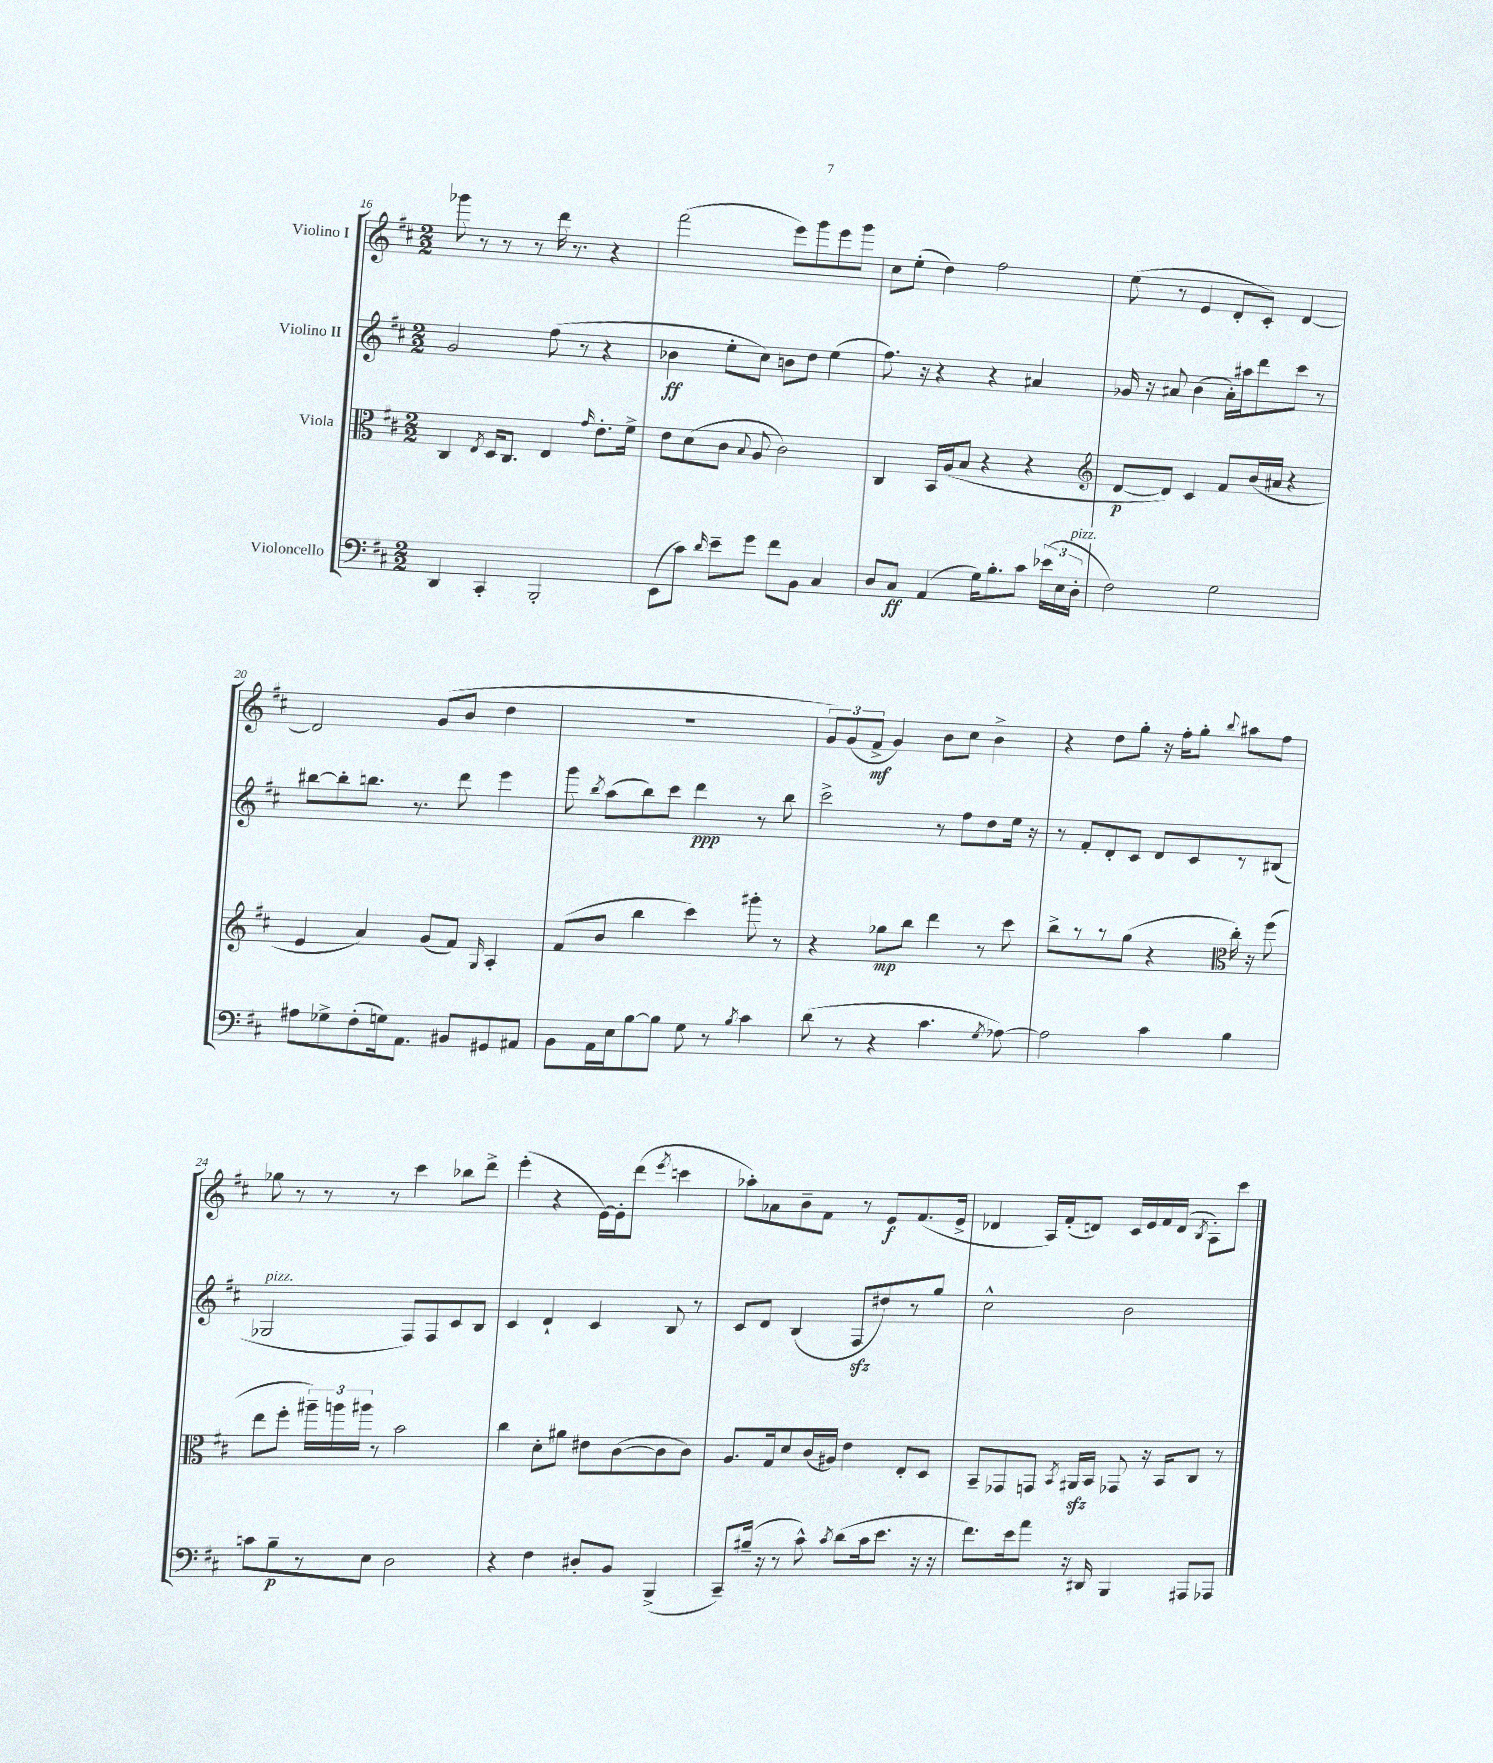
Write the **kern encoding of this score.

**kern	**dynam	**kern	**dynam	**kern	**dynam	**kern	**dynam
*part4	*part4	*part3	*part3	*part2	*part2	*part1	*part1
*staff4	*staff4	*staff3	*staff3	*staff2	*staff2	*staff1	*staff1
*I"Violoncello	*	*I"Viola	*	*I"Violino II	*	*I"Violino I	*
*clefF4	*	*clefC3	*	*clefG2	*	*clefG2	*
*k[f#c#]	*	*k[f#c#]	*	*k[f#c#]	*	*k[f#c#]	*
*M2/2	*	*M2/2	*	*M2/2	*	*M2/2	*
=16	=16	=16	=16	=16	=16	=16	=16
4DD/	.	4C#/	.	2g/	.	8ggg-X\	.
.	.	.	.	.	.	8r	.
.	.	8qE/	.	.	.	.	.
4CC#'/	.	16D/KL	.	.	.	8r	.
.	.	8.C#/J	.	.	.	.	.
.	.	.	.	.	.	8r	.
2BBB'/	.	4E/	.	(8ff#\	.	16ddd\	.
.	.	.	.	.	.	8.r	.
.	.	.	.	8r	.	.	.
.	.	16qqg/	.	.	.	.	.
.	.	8.e'\L	.	4r	.	4r	.
.	.	16f#^\Jk	.	.	.	.	.
=17	=17	=17	=17	=17	=17	=17	=17
(8EE\L	.	8e\L	.	4b-X\	ff	(2fff#\	.
8c#\J)	.	(8d\	.	.	.	.	.
16qqd/	.	.	.	.	.	.	.
8e~\L	.	8c#\J	.	8ee'\L	.	.	.
.	.	8qqB/	.	.	.	.	.
8g\J	.	8A/	.	8cc#\J)	.	.	.
8f#\L	.	2c#\)	.	8bn\L	.	8eee\L)	.
8BB\J	.	.	.	8dd\J	.	8ggg\	.
4C#/	.	.	.	(4ee\	.	8eee\	.
.	.	.	.	.	.	8ggg\J	.
=18	=18	=18	=18	=18	=18	=18	=18
8D/L	.	4C#/	.	8.ff#\)	.	8cc#\L	.
8C#/J	ff	.	.	.	.	(8ee'\J	.
.	.	.	.	16r	.	.	.
(4AA/	.	16BB/LL	.	4r	.	4dd\)	.
.	.	(16A/J	.	.	.	.	.
.	.	8B/J	.	.	.	.	.
16G\KL)	.	4r	.	4r	.	2ff#\	.
8.B'\	.	.	.	.	.	.	.
8c#\J	.	4r	.	4a#X/	.	.	.
(24e-X\LL	.	.	.	.	.	.	.
24E\	.	.	.	.	.	.	.
!LO:TX:a:i:t=pizz.	!	!	!	!	!	!	!
24D'\JJ	.	.	.	.	.	.	.
=19	=19	=19	=19	=19	=19	=19	=19
*	*	*clefG2	*	*	*	*	*
2F#\)	.	[8d/L	p	16g-X/	.	(8ee\	.
.	.	.	.	16r	.	.	.
.	.	8d/J])	.	8a#X/	.	8r	.
.	.	4c#/	.	(4b\	.	4e/	.
2G\	.	8f#/L	.	16a#'\LL)	.	8d'/L	.
.	.	.	.	16aa#X\J	.	.	.
.	.	(16b/L	.	8ddd\	.	8c#'/J)	.
.	.	16a#X/JJ	.	.	.	.	.
.	.	4r	.	8ccc#\J	.	[4d/	.
.	.	.	.	8r	.	.	.
!!LO:LB:g=z
=20	=20	=20	=20	=20	=20	=20	=20
8A#X\L	.	4e/	.	[8bb#X\L	.	2d/]	.
8G-X^\	.	.	.	8bb#'\]	.	.	.
(8F#'\	.	4a/)	.	8.bbn\J	.	.	.
16Gn\k)	.	.	.	.	.	.	.
8.AA\J	.	.	.	8.r	.	.	.
.	.	(8g/L	.	.	.	(8g/L	.
8BB#X/L	.	8f#/J)	.	8ddd\	.	8b/J	.
.	.	16qqG/	.	.	.	.	.
8GG#X/	.	4A'/	.	4eee\	.	4dd\	.
8AA#X/J	.	.	.	.	.	.	.
=21	=21	=21	=21	=21	=21	=21	=21
8BB\L	.	(8f#/L	.	8ggg\	.	1r	.
.	.	.	.	8qbb/	.	.	.
16AA\L	.	8b/J	.	(8aa\L	.	.	.
16E\J	.	.	.	.	.	.	.
[8B\	.	4bb\	.	8bb\)	.	.	.
8B\J]	.	.	.	8ccc#\J	.	.	.
8G\	.	4ccc#\)	.	4ddd\	ppp	.	.
8r	.	.	.	.	.	.	.
8qB/	.	.	.	.	.	.	.
4c#\	.	8ggg#X'\	.	8r	.	.	.
.	.	8r	.	8bb\	.	.	.
=22	=22	=22	=22	=22	=22	=22	=22
(8d\	.	4r	.	2ccc#^\	.	12g/L)	.
.	.	.	.	.	.	(12g/	.
8r	.	.	.	.	.	.	.
.	.	.	.	.	.	12f#^/J	mf
4r	.	8gg-X\L	mp	.	.	4g/)	.
.	.	8bb\J	.	.	.	.	.
4.c#\	.	4ddd\	.	8r	.	8b\L	.
.	.	.	.	8ff#\L	.	8cc#\J	.
.	.	8r	.	8dd\	.	4b^\	.
8qG/	.	.	.	.	.	.	.
[8A-X\)	.	8ccc#\	.	16ee\Jk	.	.	.
.	.	.	.	16r	.	.	.
=23	=23	=23	=23	=23	=23	=23	=23
2A-\]	.	8bb^\L	.	8r	.	4r	.
.	.	8r	.	8f#'/L	.	.	.
.	.	8r	.	8d'/	.	8dd\L	.
.	.	(8gg\J	.	8c#/J	.	8gg'\J	.
4c#\	.	4r	.	8d/L	.	16r	.
.	.	.	.	.	.	16ff#'\KL	.
.	.	.	.	8c#/	.	8gg'\J	.
*	*	*clefC3	*	*	*	*	*
.	.	.	.	.	.	8qqbb/	.
4B\	.	16cc#'\)	.	8r	.	8aa#X\L	.
.	.	16r	.	.	.	.	.
.	.	(8ff#\	.	(8B#X/J	.	8ff#\J	.
!!LO:LB:g=z
=24	=24	=24	=24	=24	=24	=24	=24
!	!	!	!	!LO:TX:a:i:t=pizz.	!	!	!
8cn\L	.	8ee\L	.	2G-X/	.	8gg-X\	.
8B~\	p	8ff#'\J	.	.	.	8r	.
8r	.	24aa#X~\LL)	.	.	.	8r	.
.	.	24aan\	.	.	.	.	.
.	.	24aa#X\JJ	.	.	.	.	.
8E\J	.	8r	.	.	.	8r	.
2D\	.	2b\	.	8F#/L)	.	4ccc#\	.
.	.	.	.	8F#/	.	.	.
.	.	.	.	8c#/	.	8bb-X\L	.
.	.	.	.	8B/J	.	8ddd^\J	.
=25	=25	=25	=25	=25	=25	=25	=25
4r	.	4cc#\	.	4c#/	.	(4eee'\	.
4F#\	.	8d'\L	.	4d`/	.	4r	.
.	.	8a#X\J	.	.	.	.	.
8D#X'/L	.	8e#X\L	.	4c#/	.	[16e\LL)	.
.	.	.	.	.	.	16e'\J]	.
8BB/J	.	([8c#\	.	.	.	(8ddd\J	.
.	.	.	.	.	.	8qeee/	.
(4BBB^/	.	8c#\]	.	8B/	.	4cccn\	.
.	.	8c#\J)	.	8r	.	.	.
=26	=26	=26	=26	=26	=26	=26	=26
8CC#~/L)	.	8.A/L	.	8c#/L	.	8aa-X'\L)	.
(16B#X~/Jk	.	.	.	8d/J	.	8a-X\	.
16r	.	16G/k	.	.	.	.	.
8r	.	8d/	.	(4B/	.	8b~\	.
8c#^^\)	.	(16c#/L	.	.	.	8f#\J	.
.	.	16A#X/JJ)	.	.	.	.	.
8qc#/	.	.	.	.	.	.	.
(8d\L	.	4e\	.	8F#zz/L	.	8r	.
16c#\k	.	.	.	8dd#X/)	.	8e/L	f
8.e\J	.	.	.	.	.	.	.
.	.	8E'/L	.	8r	.	(8.f#/	.
16r	.	8D/J	.	8gg/J	.	.	.
16r	.	.	.	.	.	16e^/Jk	.
=27	=27	=27	=27	=27	=27	=27	=27
8.f#\L)	.	8BB~/L	.	2cc#^^\	.	4d-X/	.
.	.	8GG-X/	.	.	.	.	.
16e\k	.	.	.	.	.	.	.
8a\J	.	8GGn/J	.	.	.	16A/LL)	.
.	.	.	.	.	.	(16f#'/J	.
.	.	8qBB/	.	.	.	.	.
16r	.	16AA#Xzz/LL	.	.	.	8dn/J)	.
16DD#X/	.	16BB/JJ	.	.	.	.	.
4BBB/	.	8GG-X/	.	2b\	.	16c#/LL	.
.	.	.	.	.	.	16e/	.
.	.	16r	.	.	.	16f#/	.
.	.	16BB/KL	.	.	.	(16d/JJ	.
.	.	.	.	.	.	8qB/	.
8AAA#X/L	.	8C#/J	.	.	.	8A'\L)	.
8AAA-X/J	.	8r	.	.	.	8ccc#\J	.
==	==	==	==	==	==	==	==
*-	*-	*-	*-	*-	*-	*-	*-
